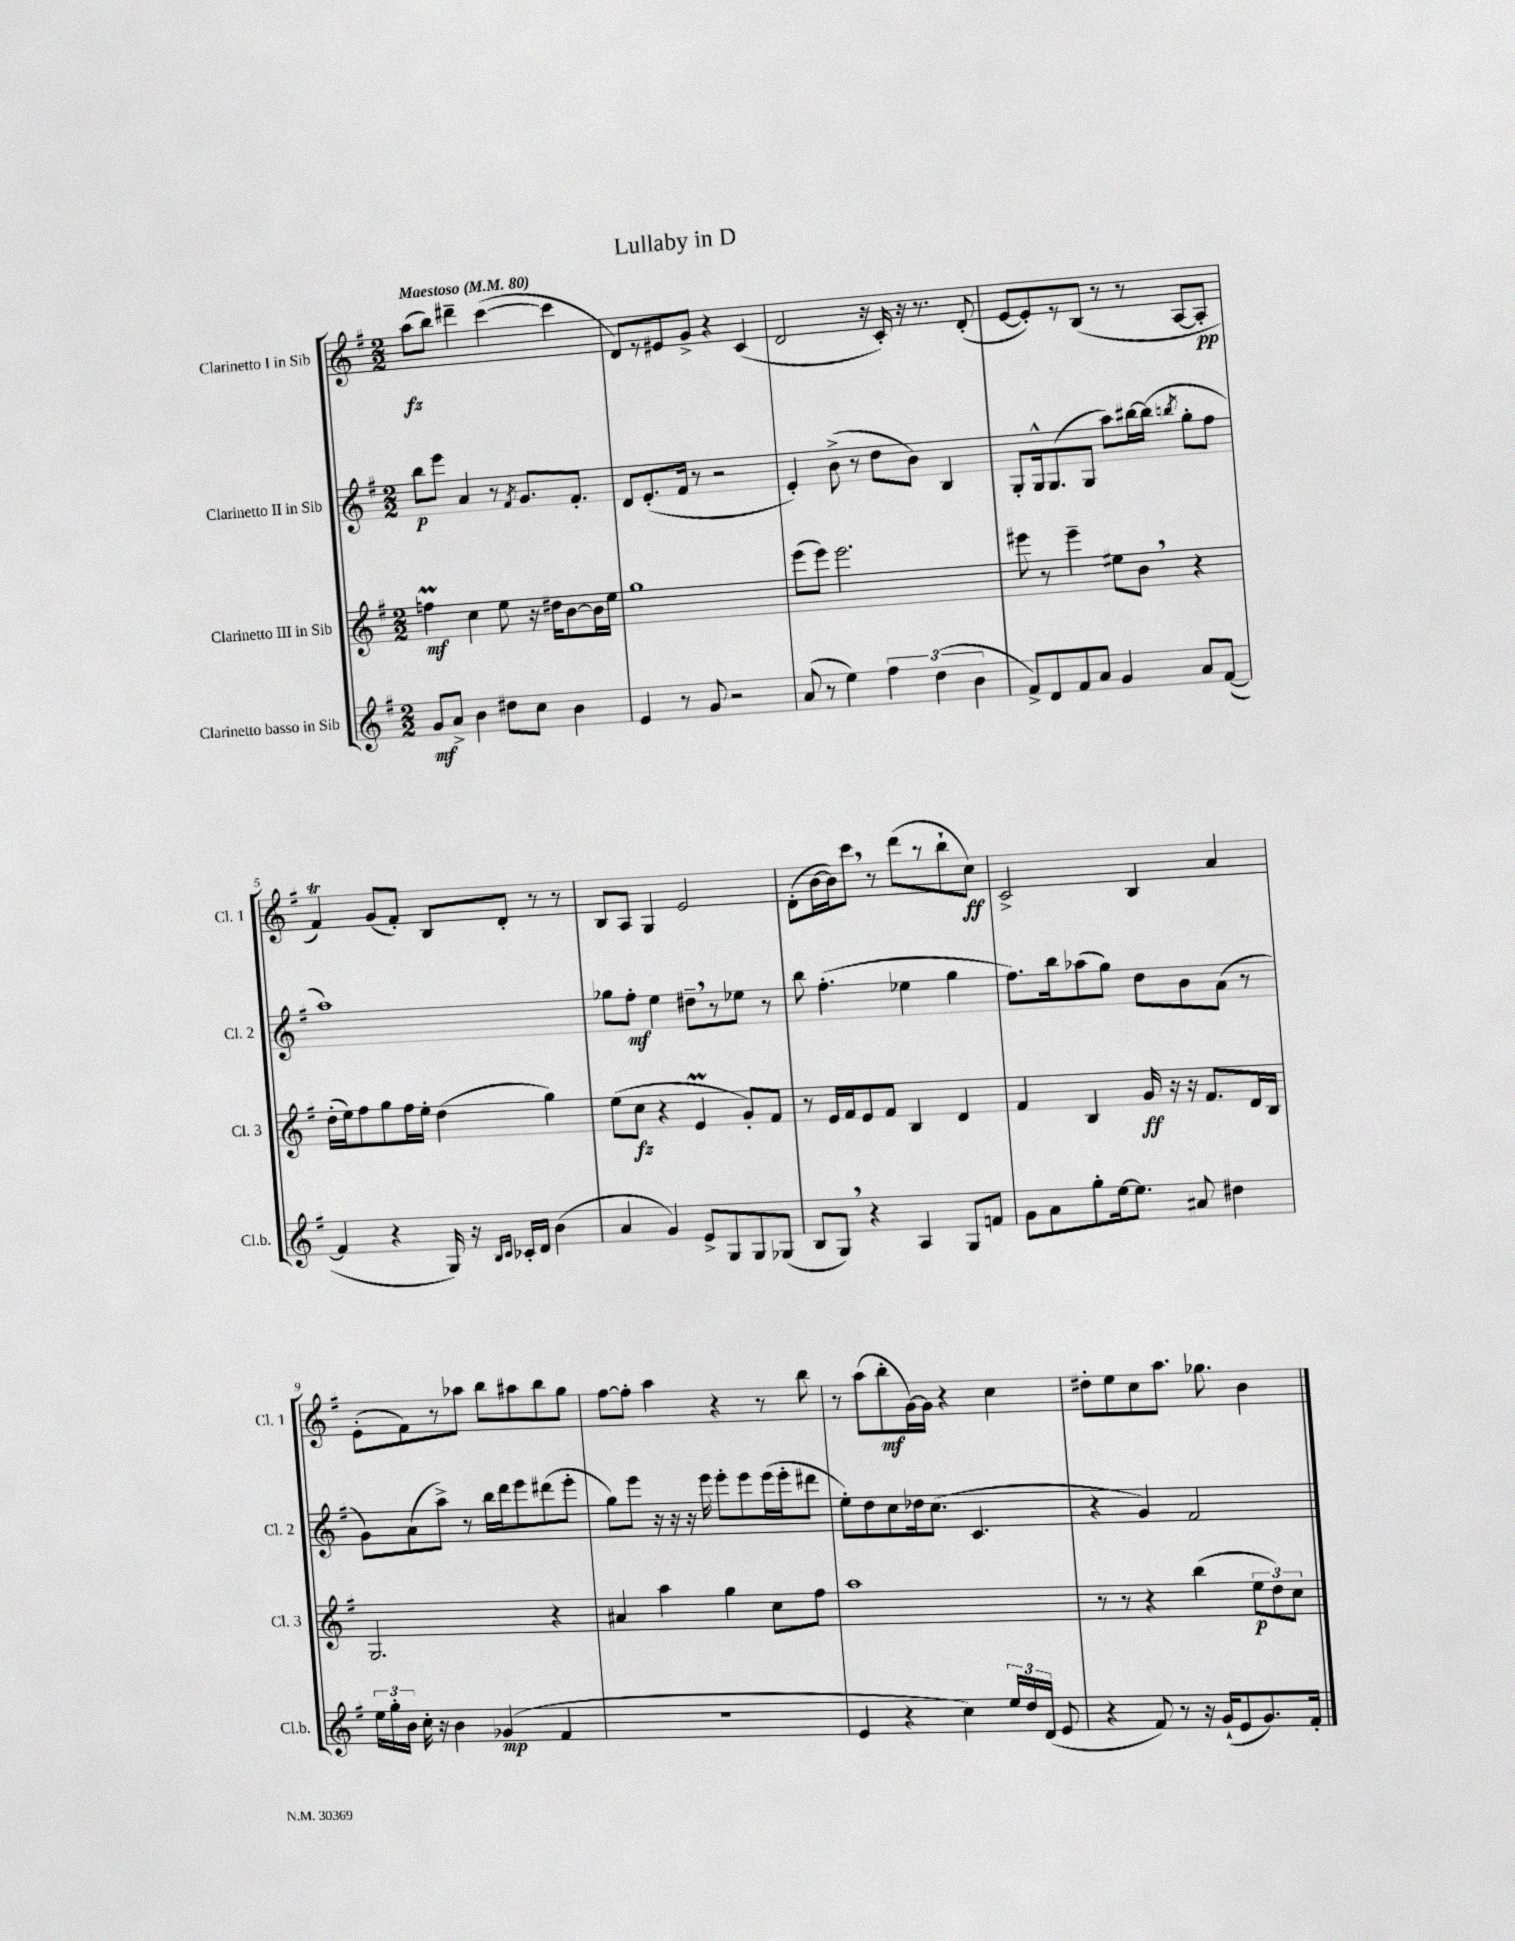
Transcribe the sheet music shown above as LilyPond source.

\header { title = "Lullaby in D" }
<<
\new StaffGroup <<
\new Staff = "s0" \with { instrumentName = "Clarinetto I in Sib" shortInstrumentName = "Cl. 1" } {
    \clef treble \key g \major \numericTimeSignature \time 2/2 \tempo "Maestoso" 4 = 80
    \autoBeamOff a''8[\fz( b''8]) dis'''4-- c'''4~( c'''4 |
    d'8[) r8 eis'8 g'8]-> r4 c'4( |
    d'2 r16 c'16-.) r16 r8. d'8-.( |
    e'8[~ e'8-.) r8 b8]( r8 r8 a8[~ a8]-.\pp |
    fis'4\trill) g'8[( fis'8]-.) b8[ d'8]-. r8 r8 |
    b8[ a8] g4 e'2 |
    d'8[-.( b'16~ b'16) c'''8] \breathe r8 d'''8[( r8 b''8-! c''8]\ff) |
    c'2-> b4 a'4 |
    e'8[-.( fis'8) r8 aes''8] b''8[ ais''8 b''8 g''8] |
    fis''8[~ fis''8]-. a''4 r4 r8 b''8 |
    r8 a''8[( b''8-.\mf g'16~) g'16] r4 c''4 |
    dis''8[-. e''8 c''8 a''8.] ges''8. b'4 \bar "|." |
}
\new Staff = "s1" \with { instrumentName = "Clarinetto II in Sib" shortInstrumentName = "Cl. 2" } {
    \clef treble \key g \major \numericTimeSignature \time 2/2
    \autoBeamOff b''8[\p e'''8] a'4 r8 \acciaccatura { fis'8 } g'8.[ fis'8.]-. |
    d'8[ e'8.-.( fis'16] r8 r2 |
    e'4-.) b'8->( r8 d''8[ b'8]) b4 |
    g8[-. g16-^ g8.( g8] a''8[) bis''16~ bis''16]( \acciaccatura { b''8 } g''8[-. fis''8] |
    a''1) |
    ges''8[ fis''8]-.\mf e''4 dis''8[-- \breathe r8 ees''8] r8 |
    b''8 fis''4.-.( ees''4 g''4 |
    fis''8.[) b''16 aes''8( g''8]) d''8[ b'8 a'8]( r8 |
    g'8[) a'8( a''8]->) r8 b''16[ d'''16 e'''8 dis'''8( e'''8]-. |
    g''8[) e'''8] r16 r16 r16 e'''16 e'''8[-. e'''8 e'''16( e'''16-. dis'''8] |
    e''8[-.) d''8 c''8 des''16 c''8.]( c'4. |
    r4 g'4) fis'2 \bar "|." |
}
\new Staff = "s2" \with { instrumentName = "Clarinetto III in Sib" shortInstrumentName = "Cl. 3" } {
    \clef treble \key g \major \numericTimeSignature \time 2/2
    \autoBeamOff f''4\prall\mf c''4 e''8 r16 dis''16[ b'8~ b'16 e''16] |
    g''1 |
    e'''8[( e'''8]) e'''2. |
    eis'''8 r8 eis'''4-- eis''8[ b'8] \breathe r4 |
    d''16[-.( e''16) fis''8 g''8 fis''16 e''16]-. d''4( g''4) |
    e''8[( c''8]\fz r4 e'4\prall g'8[-.) fis'8] |
    r8 e'16[ fis'16 e'8 fis'8] b4 d'4 |
    fis'4 b4 g'16\ff r16 r16 fis'8.[ d'16 b16] |
    g2. r4 |
    ais'4 a''4 g''4 c''8[ fis''8] |
    a''1 |
    r8 r8 r4 b''4( \tuplet 3/2 { e''8[\p d''8) c''8] } \bar "|." |
}
\new Staff = "s3" \with { instrumentName = "Clarinetto basso in Sib" shortInstrumentName = "Cl.b." } {
    \clef treble \key g \major \numericTimeSignature \time 2/2
    \autoBeamOff g'8[\mf a'8]-> b'4 dis''8[ c''8] b'4 |
    e'4 r8 g'8 r2 |
    a'8( r8 e''4) \tuplet 3/2 { fis''4 d''4( b'4 } |
    fis'8[->) d'8 fis'8 a'8] g'4 a'8[ fis'8]~( |
    fis'4 r4 g16) r16 \grace { b16[ c'16] } ces'16[-. d'16] b'4( |
    a'4 g'4) e'8[-> g8 g8 ges8]( |
    b8[ g8]) \breathe r4 a4 g8[ f'8] |
    g'8[ a'8 g''8-. e''16~ e''8.] ais'8 dis''4 |
    \tuplet 3/2 { e''16[ g''16-. b'16] } c''16-. r16 b'4 ges'4\mp( fis'4 |
    R1 |
    e'4 r4 c''4) \tuplet 3/2 { e''16[ d''16 d'16]( } e'8 |
    r4 fis'8) r8 r16 g'16[-!( e'8 g'8.) fis'16]-. \bar "|." |
}
>>
>>
